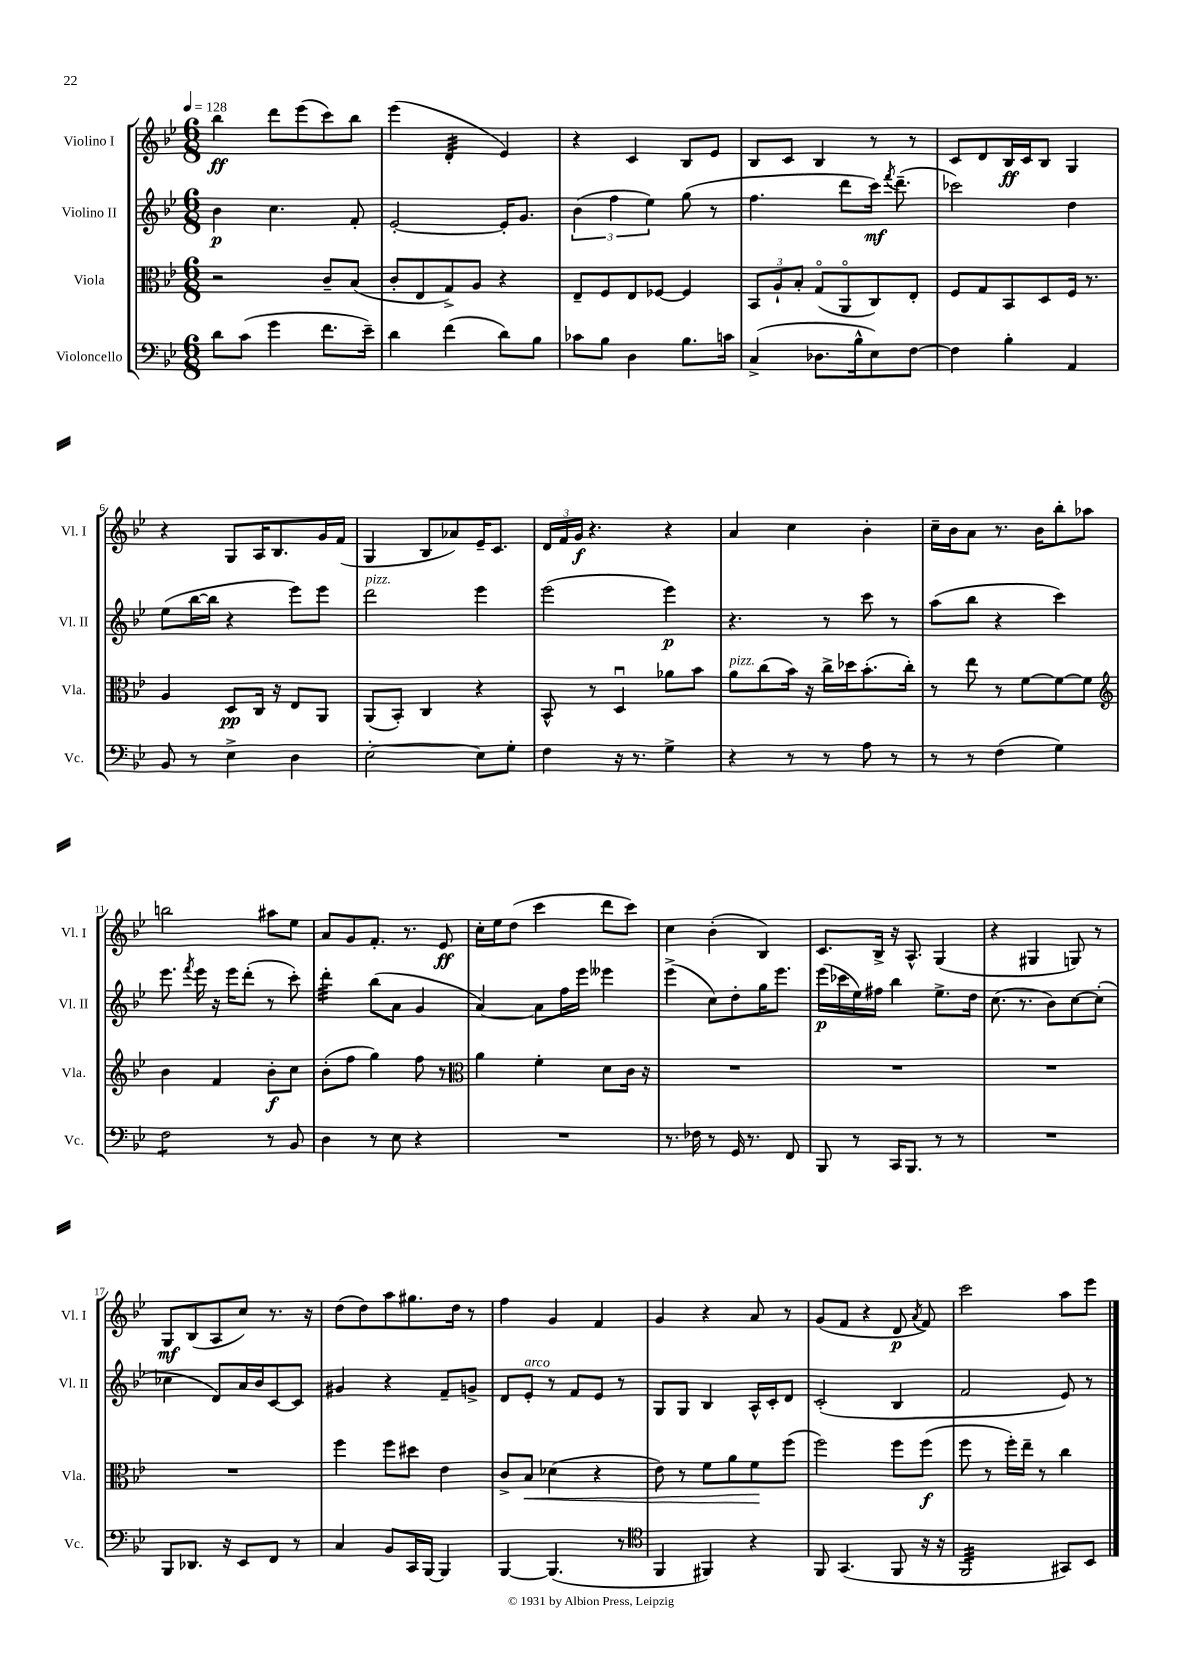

**kern	**kern	**kern	**kern
*staff4	*staff3	*staff2	*staff1
*clefF4	*clefC3	*clefG2	*clefG2
*k[b-e-]	*k[b-e-]	*k[b-e-]	*k[b-e-]
*M6/8	*M6/8	*M6/8	*M6/8
*MM128	*MM128	*MM128	*MM128
8d	2r	4b-	4bb-
(8c	.	.	.
4g	.	4.cc	8ddd
.	.	.	(8eee-
8.f	8c~	.	8ccc)
.	(8B-	8f'	8bb-
16e-~)	.	.	.
=	=	=	=
4d	8c'	[2e-'	(4eee-
.	8E-	.	.
(4f	8G^)	.	4d'
.	8A	.	.
8d)	4r	16e-']	4e-)
.	.	8.g	.
8B-	.	.	.
=	=	=	=
8c-	8E-~	(6b-	4r
8B-	8F	.	.
.	.	6ff	.
4D	8E-	.	4c
.	.	6ee-)	.
.	[8F-	.	.
8.B-	4F-]	(8gg	8B-
.	.	8r	8e-
16c	.	.	.
=	=	=	=
(4C^	12BB-	4.ff	8B-
.	12A`	.	.
.	.	.	8c
.	12B-'	.	.
8.D-	(8Go	.	4B-
.	8AAo	8ddd	.
16B-^^	.	.	.
8E-)	8C)	16ccc)	8r
.	.	8qfff	.
.	.	(8.ddd~	.
[8F	8E-'	.	8r
=	=	=	=
4F]	8F	2ccc-)	8c
.	8G	.	8d
4B-'	8BB-	.	16B-
.	.	.	16c
.	8D	.	8B-
4AA	16F	4dd	4G
.	8.r	.	.
=	=	=	=
8BB-	4A	(8ee-	4r
8r	.	[16bb-	.
.	.	16bb-]	.
4E-^	8D	4r	8G
.	16C	.	16A
.	16r	.	8.B-
4D	8E-	8eee-)	.
.	8AA	8eee-	16g
.	.	.	(16f
=	=	=	=
[2E-'	(8AA	2ddd	4G
.	8BB-')	.	.
.	4C	.	8B-
.	.	.	8a-)
8E-]	4r	4eee-	16e-~
.	.	.	8.c
8G'	.	.	.
=	=	=	=
4F	8BB-^^	(2eee-	24d
.	.	.	24f
.	.	.	24g
.	8r	.	4.r
16r	4Du	.	.
8.r	.	.	.
4G^	8a-	4eee-)	4r
.	8b-	.	.
=	=	=	=
4r	8a	4.r	4a
.	(8cc	.	.
8r	16b-)	.	4cc
.	16r	.	.
8r	16cc^	8r	.
.	16dd-	.	.
8A	(8.b-'	8ccc	4b-'
8r	.	8r	.
.	16cc')	.	.
=	=	=	=
8r	8r	(8aa	16cc~
.	.	.	16b-
8r	8ee-	8bb-	8a
(4F	8r	4r	8.r
.	[8f	.	.
.	.	.	16b-
4G)	8f_	4ccc)	8bb-'
.	8f]	.	8aa-
=	=	=	=
*	*clefG2	*	*
2F	4b-	8.eee-	2bb
.	.	8qfff	.
.	.	16eee-	.
.	4f	16r	.
.	.	16eee-	.
.	.	(8ddd'	.
8r	8b-'	8r	8aa#
8BB-	8cc	8ccc')	8ee-
=	=	=	=
4D	(8b-'	4ddd'	8a
.	8ff	.	8g
8r	4gg)	(8bb-	8.f'
8E-	.	8a	.
.	.	.	8.r
4r	8ff	4g	.
.	8r	.	8e-
=	=	=	=
*	*clefC3	*	*
2.r	4a	[4a)	16cc'
.	.	.	16ee-
.	.	.	(8dd
.	4f'	8a]	4ccc
.	.	16ff	.
.	.	16eee-	.
.	8d	4eee--	8ddd
.	16c	.	8ccc)
.	16r	.	.
=	=	=	=
8.r	2.r	(4eee-^	4cc
16F-	.	.	.
8r	.	8cc)	(4b-'
16GG	.	8dd'	.
8.r	.	.	.
.	.	16gg	4B-)
.	.	8.eee-	.
8FF	.	.	.
=	=	=	=
8BBB-	2.r	(16eee-	8.c
.	.	16ccc-	.
8r	.	16ee-)	.
.	.	16ff#	16B-^
16CC	.	4bb-	16r
8.BBB-	.	.	8.A^^
8r	.	8.ee-^	(4G
8r	.	.	.
.	.	16dd	.
=	=	=	=
2.r	2.r	(8.cc	4r
.	.	8.r	.
.	.	.	4G#
.	.	8b-)	.
.	.	[8cc	8G)
.	.	(8cc']	8r
=	=	=	=
8BBB-	2.r	4cc-	8G
8.DD-	.	.	(8B-
.	.	8d)	8A
16r	.	.	.
8EE-	.	16a	8cc)
.	.	16b-	.
8FF	.	[8c	8.r
8r	.	8c]	.
.	.	.	16r
=	=	=	=
4C	4ff	4g#	(8dd
.	.	.	8dd)
8BB-	8ff	4r	8aa
16CC	8dd#	.	8.gg#
[16BBB-	.	.	.
4BBB-]	4e-	8f~	.
.	.	.	16dd
.	.	8g^	8r
=	=	=	=
[4BBB-	8c^	8d	4ff
.	8B-	8e-'	.
(4.BBB-]	(4d-	8r	4g
.	.	8f	.
.	4r	8e-	4f
8r	.	8r	.
=	=	=	=
*clefC4	*	*	*
4FF	8e-)	8G	4g
.	8r	8G	.
4FF#)	8f	4B-	4r
.	8a	.	.
4r	8f	16A^^	8a
.	.	16c'	.
.	(8ff	8d	8r
=	=	=	=
8FF	2ff)	(2c'	(8g
(4.GG	.	.	8f
.	.	.	4r
8FF	8ff	4B-	8d
.	.	.	8qa
16r	(8ff	.	8f)
16r	.	.	.
=	=	=	=
2FF	8ff	2f	2ccc
.	8r	.	.
.	16ff')	.	.
.	16ee-~	.	.
.	8r	.	.
8GG#)	4cc	8e-)	8aa
8BB-	.	8r	8eee-
==	==	==	==
*-	*-	*-	*-
